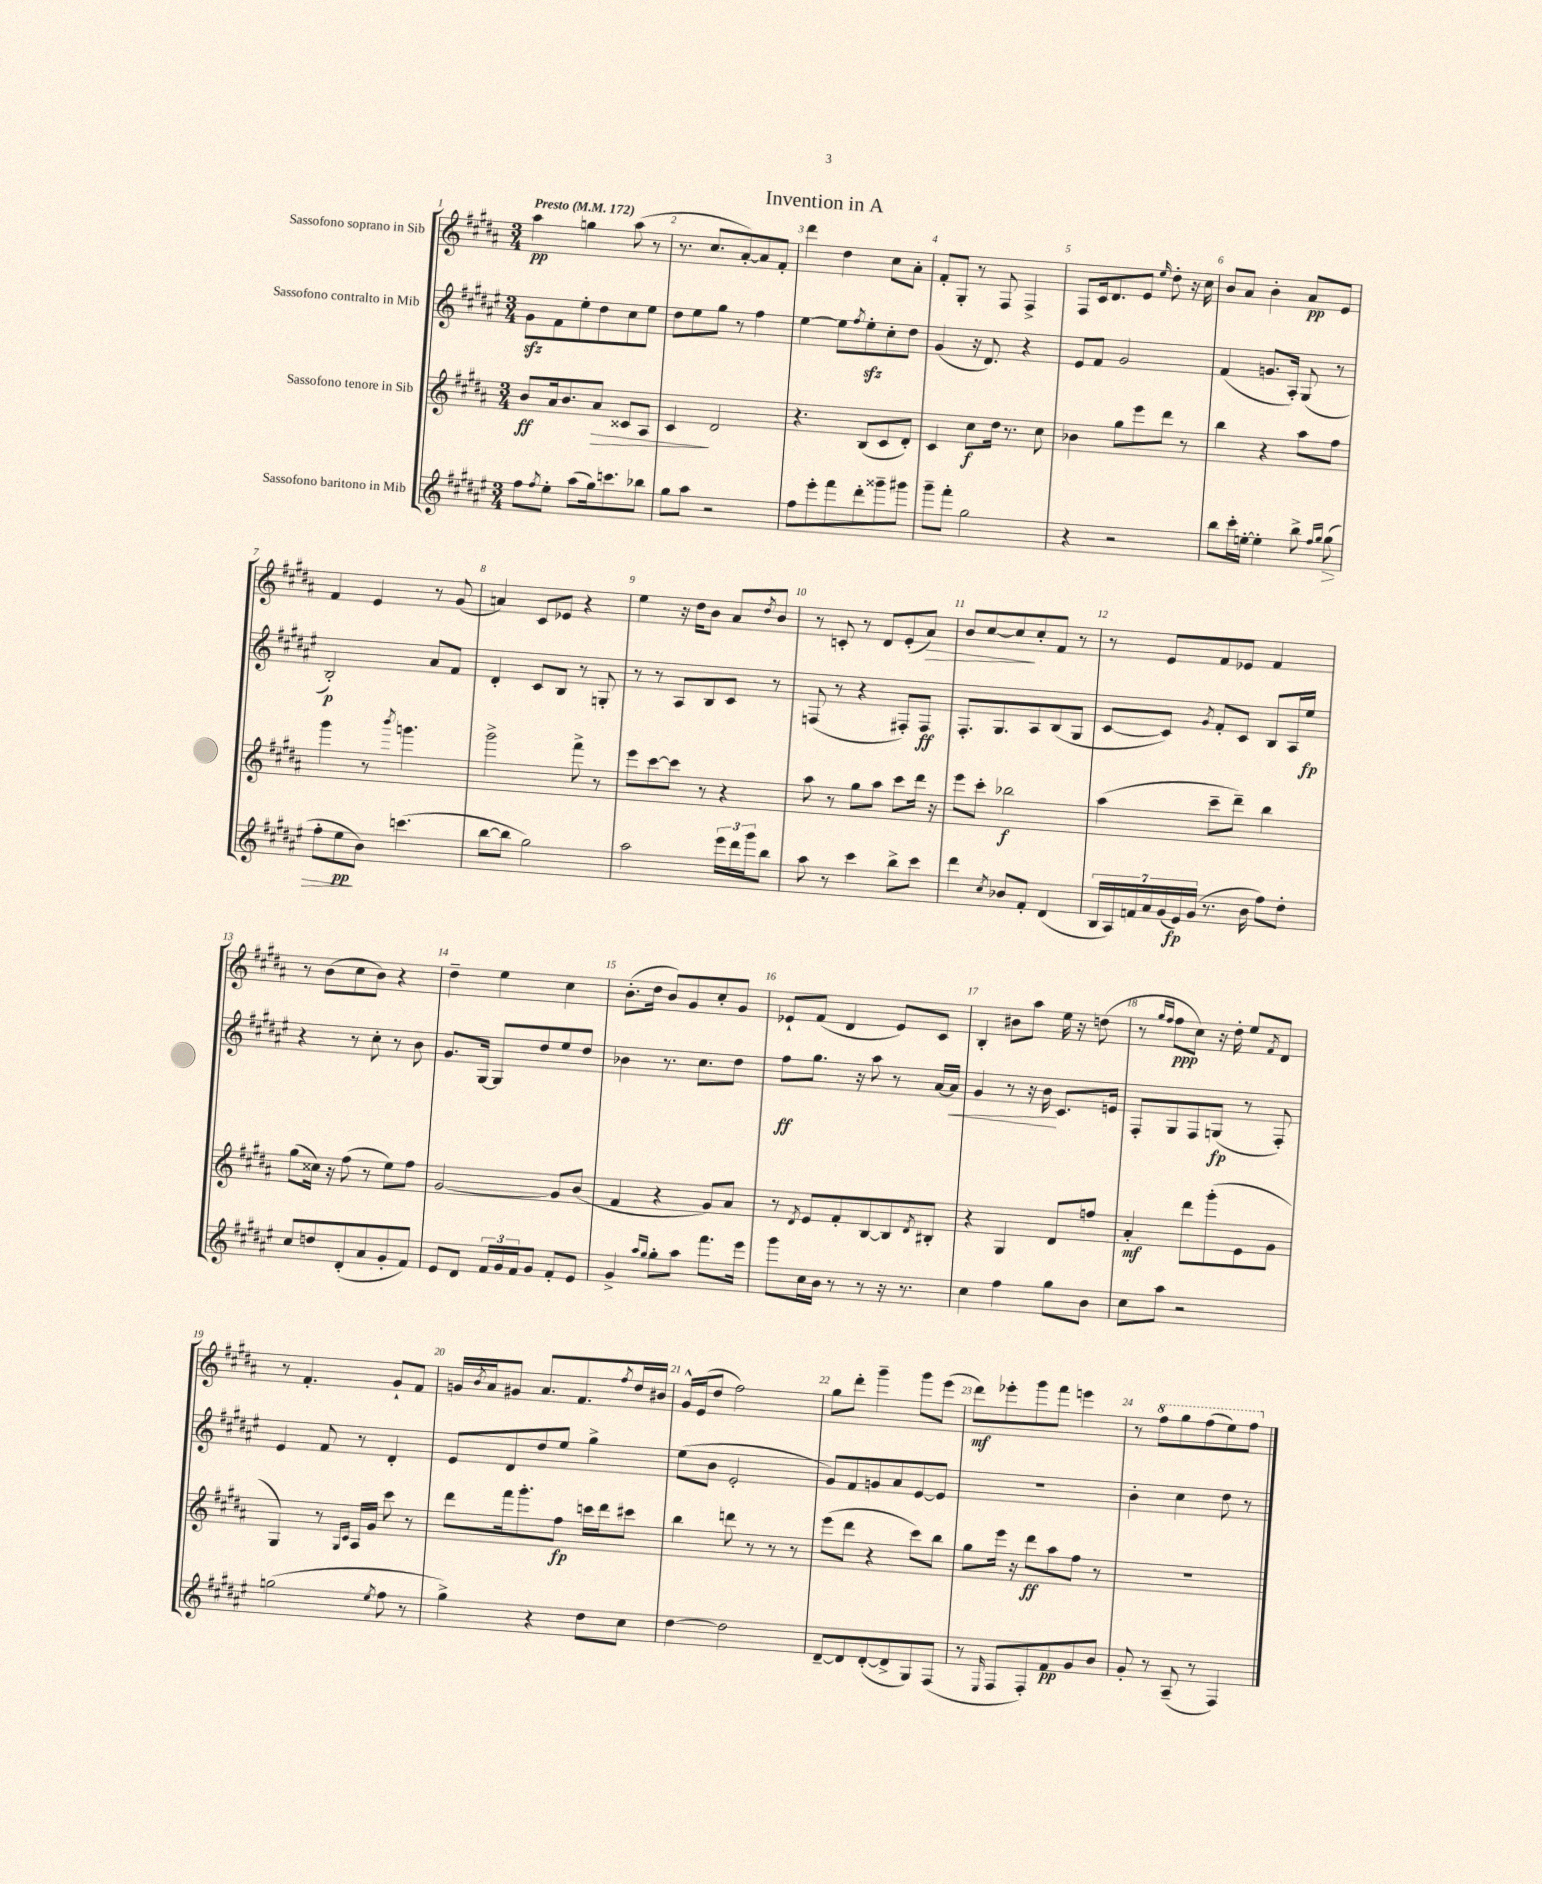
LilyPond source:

\header { title = "Invention in A" }
<<
\new StaffGroup <<
\new Staff = "s0" \with { instrumentName = "Sassofono soprano in Sib" } {
    \clef treble \key b \major \numericTimeSignature \time 3/4 \tempo "Presto" 4 = 172
    ais''4\pp g''4 ais''8( r8 |
    r8. cis''8. ais'8~-.) ais'8 fis'8-. |
    dis'''4 dis''4 cis''8 ais'8-. |
    fis'8-. gis8-. r8 fis8 fis4-> |
    fis8 cis'16 dis'8. e'8 \grace { e''16 } dis''8-. r16 cis''16 |
    b'8 ais'8 b'4-. ais'8\pp e'8 |
    fis'4 e'4 r8 gis'8( |
    a'4) cis'8 ees'8 r4 |
    e''4 r16 dis''16 b'8 ais'8 \acciaccatura { dis''8 } b'8 |
    r8 c'8-. r8 dis'8 e'8-.( ais'8\>) |
    b'8 cis''8~ cis''8\! cis''8-. fis'8 r8 |
    r8 e'8 fis'8 ees'8 fis'4 |
    r8 b'8( cis''8 b'8) r4 |
    dis''4-- e''4 cis''4 |
    b'8.-.( dis''16 b'8) gis'8 cis''8-. gis'8 |
    ees'8-! fis'8( dis'4 ees'8) cis'8 |
    b4-. bis'8 ais''8 e''16 r16 d''8( |
    r8 \grace { gis''16 fis''16 } fis''8\ppp cis''8) r16 dis''16-. e''8 \acciaccatura { fis'8 } dis'8 |
    r8 fis'4.-. gis'8-! fis'8 |
    g'16 \acciaccatura { b'8 } ais'16 gis'8 ais'8. fis'8. \acciaccatura { fis''8 } dis''16 bis'16 |
    gis'16-^ e'16( dis''8 fis''2) |
    gis''8 dis'''8-. gis'''4-- gis'''8 e'''8( |
    dis'''8\mf) ees'''8-. gis'''8 fis'''8 e'''4 |
    r8 \ottava #1 fis'''8 gis'''8 fis'''8( e'''8) fis'''8 \ottava #0 \bar "|." |
}
\new Staff = "s1" \with { instrumentName = "Sassofono contralto in Mib" } {
    \clef treble \key fis \major \numericTimeSignature \time 3/4
    gis'8\sfz fis'8 eis''8-. dis''8 cis''8 eis''8 |
    dis''8 eis''8 gis''8 r8 fis''4 |
    eis''4~ eis''8 \acciaccatura { fis''8 } eis''8-.\sfz cis''8-. dis''8 |
    gis'4( r16 dis'8.) r4 |
    eis'8 fis'8 gis'2 |
    fis'4( g'8. ais16-.) gis8( r8 |
    b2-.\p) ais'8 fis'8 |
    dis'4-. cis'8 b8 r8 g8-. |
    r8 r8 ais8 b8 cis'8 r8 |
    f8( r8 r4 fis8-.) fis8\ff |
    fis8.-. gis8. ais8 b8( gis8 |
    cis'8~ cis'8) \acciaccatura { gis'8 } fis'8-. cis'8 b8 ais16 eis''16\fp |
    r4 r8 cis''8-. r8 b'8 |
    gis'8. gis16~ gis8 dis''8 eis''8 dis''8 |
    bes'4 r8. cis''8. dis''8 |
    fis''8\ff gis''8. r16 ais''8 r8 ais'16~ ais'16\< |
    gis'4 r8 r16 b'16\! cis'8. e'16 |
    fis8-. gis8 fis8 g8\fp( r8 fis8-.) |
    eis'4 fis'8 r8 dis'4-. |
    eis'8 dis'8 dis''8 eis''8 gis''4-> |
    eis''8( b'8 eis'2-. |
    gis'8) fis'8 g'8 ais'8 eis'8~ eis'8 |
    R2. |
    b'4-. cis''4 dis''8 r8 \bar "|." |
}
\new Staff = "s2" \with { instrumentName = "Sassofono tenore in Sib" } {
    \clef treble \key b \major \numericTimeSignature \time 3/4
    b'8\ff ais'16 b'8. ais'8\> cisis'8 ais8 |
    cis'4\! dis'2 |
    r4. b8( cis'8 dis'8-.) |
    cis'4 cis''8\f dis''16 r8. cis''8 |
    bes'4 gis''8 e'''8 dis'''8 r8 |
    b''4 r4 ais''8 fis''8 |
    gis'''4 r8 \acciaccatura { b'''8 } g'''4. |
    gis'''2-> fis'''8-> r8 |
    e'''8 cis'''8~ cis'''8 r8 r4 |
    ais''8 r8 gis''8 ais''8 cis'''8 dis'''16 r16 |
    e'''8 cis'''8-. bes''2\f |
    ais''4( cis'''8-- dis'''8--) b''4 |
    gis''8( cisis''16) r16 fis''8( r8 e''8) fis''8 |
    gis'2~ gis'8 b'8( |
    fis'4 r4 gis'8) ais'8 |
    r8 \acciaccatura { dis'8 } e'8 fis'8-. b8~ b8 \acciaccatura { dis'8 } bis8-. |
    r4 gis4 dis'8 f''8 |
    ais'4-.\mf dis'''8 gis'''8-.( e'8 gis'8 |
    gis4) r8 \grace { gis16 cis'16 } ais16 gis'16 cis'''8 r8 |
    dis'''8 fis'''16 gis'''8.-. fis''8\fp c'''16 dis'''16 cis'''8 |
    b''4 d'''8 r8 r8 r8 |
    e'''8( dis'''8 r4 cis'''8) b''8 |
    gis''8 e'''16 r16 dis'''8\ff ais''8 fis''8 r8 |
    R2. \bar "|." |
}
\new Staff = "s3" \with { instrumentName = "Sassofono baritono in Mib" } {
    \clef treble \key fis \major \numericTimeSignature \time 3/4
    fis''8 \acciaccatura { fis''8 } eis''8-. ais''8( gis''16) c'''8. bes''8 |
    gis''8 ais''8 r2 |
    fis''8 eis'''8-. fis'''8 dis'''8-. gisis'''8-- gis'''8 |
    gis'''8-- fis'''8-. gis''2 |
    r4 r2 |
    b''8 cis'''16-. e''16~-. e''4-. b''8-> \grace { fis''16 gis''16 } gis''8\>( |
    fis''8-. eis''8\pp\! b'8) c'''4.( |
    b''8~ b''8 gis''2) |
    ais''2 \tuplet 3/2 { eis'''16 dis'''16 gis'''16 } b''8 |
    ais''8 r8 cis'''4 b''8-> cis'''8 |
    dis'''4 \acciaccatura { cis''8 } bes'8 fis'8-. dis'4( |
    \tuplet 7/4 { b16 ais16) f'16 ais'16 gis'16( eis'16\fp) gis'16( } r8. b'16 fis''8) dis''8-. |
    cis''8 d''8 dis'8-.( ais'8 gis'8-. fis'8) |
    eis'8 dis'8 \tuplet 3/2 { fis'16 gis'16 fis'16 } gis'8 fis'8-. eis'8 |
    gis'4-> \grace { ais''16 gis''16 } gis''8-. ais''8 fis'''8. eis'''16 |
    gis'''8 cis''16 b'16 r8 r8 r16 r8. |
    cis''4 fis''4 gis''8 b'8 |
    cis''8 ais''8 r2 |
    g''2( \acciaccatura { eis''8 } fis''8 r8 |
    gis''4->) r4 dis''8 cis''8 |
    dis''4~ dis''2 |
    dis'8~-- dis'8 dis'8~-.( dis'8-> gis8) fis8( |
    r8 \grace { eis16 } fis8 fis8-.) fis'8\pp gis'8 b'8 |
    gis'8-. r8 ais8--( r8 fis4) \bar "|." |
}
>>
>>
\layout { \context { \Score \override BarNumber.break-visibility = ##(#f #t #t) barNumberVisibility = #all-bar-numbers-visible } }
